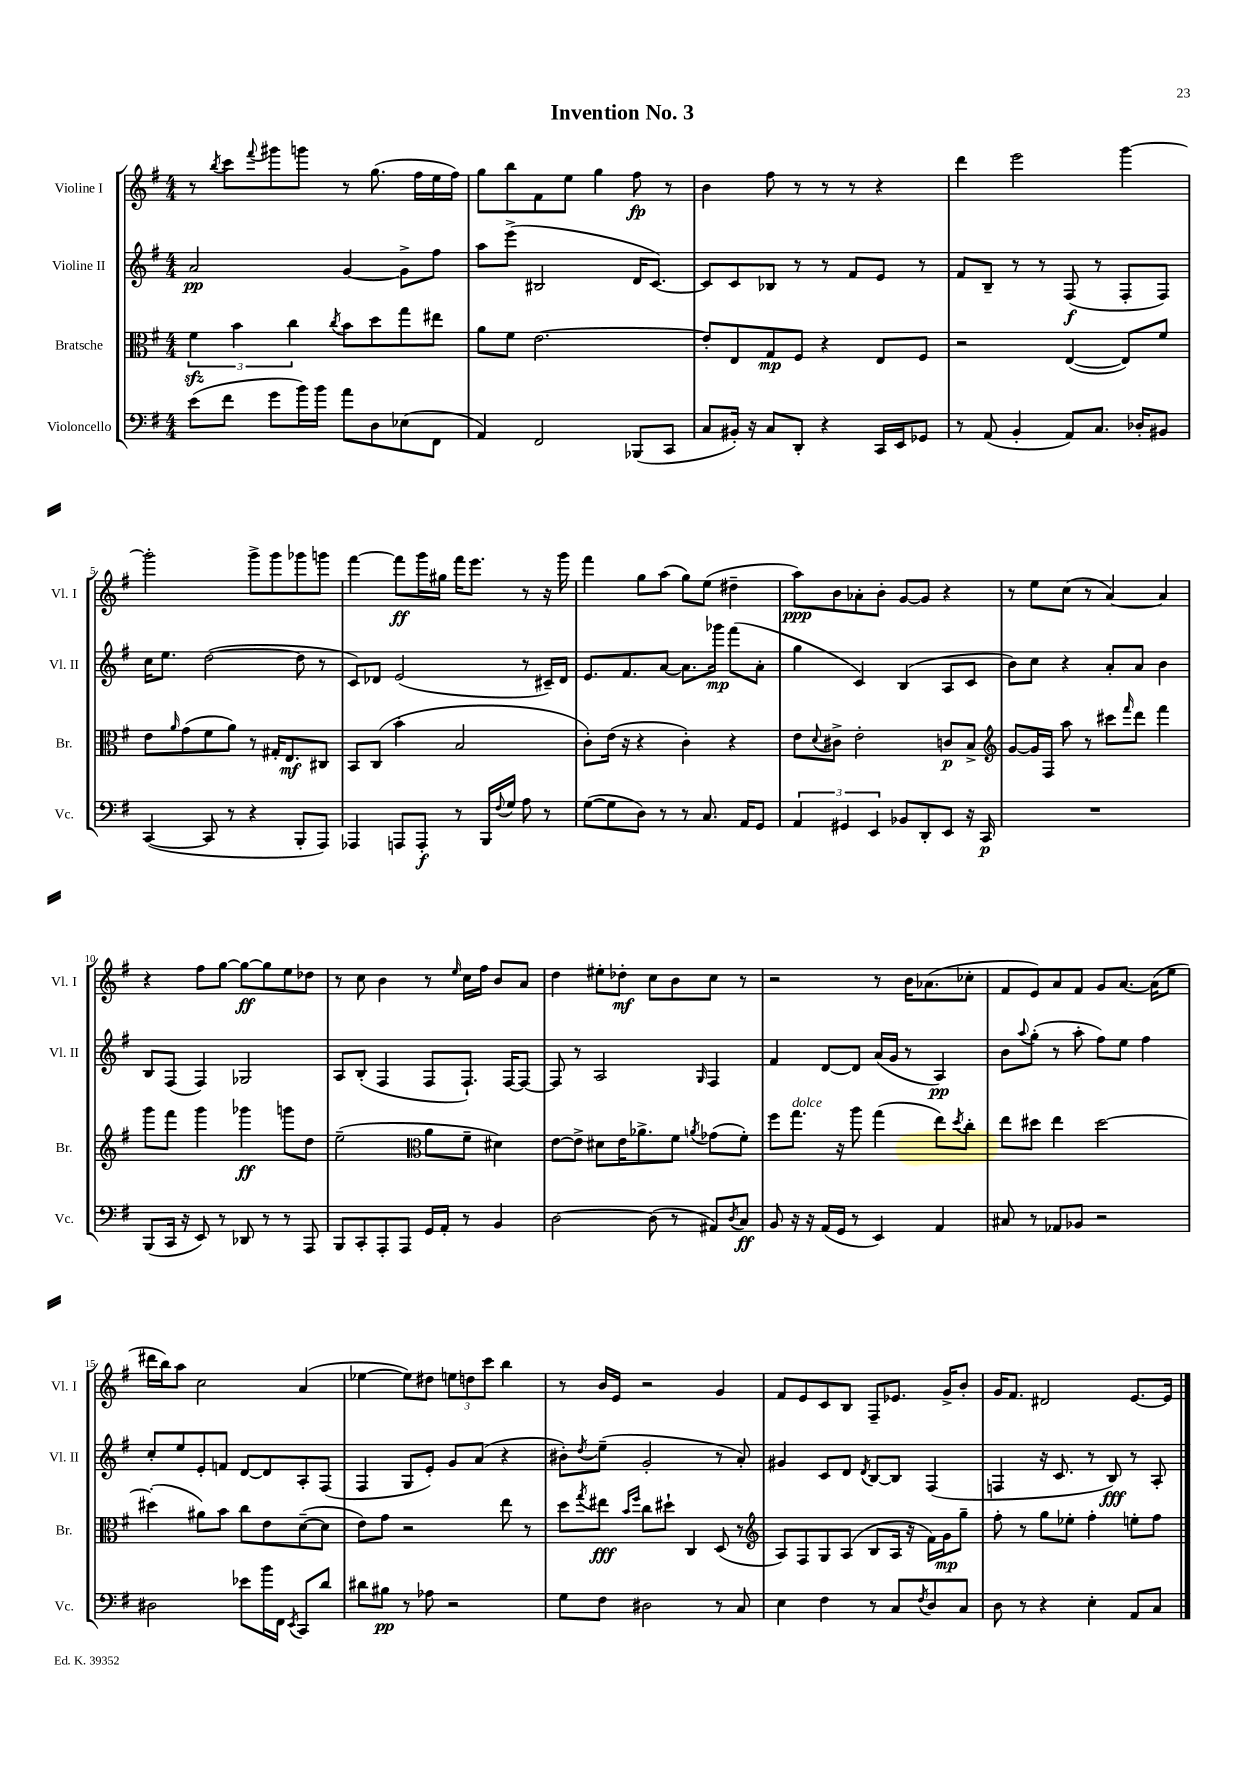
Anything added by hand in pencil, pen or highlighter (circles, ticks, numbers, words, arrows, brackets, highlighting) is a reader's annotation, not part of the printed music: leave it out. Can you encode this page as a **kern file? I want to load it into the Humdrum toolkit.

**kern	**kern	**kern	**kern
*staff4	*staff3	*staff2	*staff1
*clefF4	*clefC3	*clefG2	*clefG2
*k[f#]	*k[f#]	*k[f#]	*k[f#]
*M4/4	*M4/4	*M4/4	*M4/4
(8e	6f#	2a	8r
.	.	.	8qbb
8f#	.	.	8ccc
.	6b	.	.
.	.	.	8qqfff#
8g	.	.	8ggg#
.	6cc	.	.
16b)	.	.	8ggg
16b	.	.	.
.	8qcc	.	.
8a	8b	[4g	8r
8D	8dd	.	(8.gg
(8E-	8gg	8g^]	.
.	.	.	16ff#
8FF#	8ee#	8ff#	16ee
.	.	.	16ff#)
=	=	=	=
4AA)	8a	8aa	8gg
.	8f#	(8eee^	8bb
2FF#	[2.e	2B#	8f#
.	.	.	8ee
.	.	.	4gg
(8BBB-	.	16d	8ff#
.	.	[8.c)	.
8CC	.	.	8r
=	=	=	=
8C	8e']	8c]	4b
16BB#')	8E	8c	.
16r	.	.	.
8C	8G	8B-	8ff#
8DD'	8F#	8r	8r
4r	4r	8r	8r
.	.	8f#	8r
16CC	8E	8e	4r
16EE	.	.	.
8GG-	8F#	8r	.
=	=	=	=
8r	2r	8f#	4ddd
(8AA	.	8B~	.
4BB'	.	8r	2eee
.	.	8r	.
8AA)	([4E	(8F#	.
8.C	.	8r	.
.	8E])	8F#'	[4ggg
16D-'	.	.	.
8BB#	8f#	8F#)	.
=	=	=	=
([4CC	8e	16cc	2ggg']
.	.	8.ee	.
.	16qqa	.	.
.	(8g	.	.
8CC]	8f#	([2dd	.
8r	8a)	.	.
4r	8r	.	8ggg^
.	16G#'	.	8ggg
.	8.E	.	.
8BBB'	.	8dd]	8ggg-
8AAA)	8C#	8r	8ggg
=	=	=	=
4AAA-	8BB	8c)	[4fff#
.	(8C	8d-	.
8AAA	4b'	(2e	8fff#]
8AAA'	.	.	16ggg
.	.	.	16gg#
8r	2B	.	16fff#
.	.	.	8.eee
16BBB	.	.	.
8qqF#	.	.	.
16G	.	.	.
8A	.	8r	8r
8r	.	16c#~)	16r
.	.	16d-	16ggg
=	=	=	=
([8G	8c')	8.e	4fff#
8G]	(16e	.	.
.	16r	8.f#	.
8D)	4r	.	8gg
8r	.	[8a	(8aa
8r	4c')	8.a]	8gg)
8.C	.	.	(8ee
.	.	16ggg-	.
.	4r	(8fff#	4dd#~
16AA	.	.	.
8GG	.	8a'	.
=	=	=	=
6AA	8e	4gg	8aa)
.	8qqd	.	.
.	8c#^	.	8b
6GG#	.	.	.
.	2e'	4c)	8a-'
6EE	.	.	.
.	.	.	8b'
8BB-	.	(4B	[8g
8DD'	.	.	8g]
8EE	8c	8A	4r
16r	8B^	8c	.
16CC	.	.	.
=	=	=	=
*	*clefG2	*	*
1r	[8g	8b)	8r
.	16g]	8cc	8ee
.	16F#	.	.
.	8aa	4r	(8cc
.	8r	.	8r
.	8ccc#	8a'	[4a)
.	16qqfff#	.	.
.	8ddd	8a	.
.	4fff#	4b	4a]
=	=	=	=
(8BBB	8ggg	8B	4r
16CC	8fff#	(8F#	.
16r	.	.	.
8EE)	4ggg	4F#)	8ff#
8r	.	.	[8gg
8DD-	4ggg-	2G-	8gg_
8r	.	.	8gg]
8r	8ggg	.	8ee
8AAA	8dd	.	8dd-
=	=	=	=
8BBB	(2ee~	8A	8r
8CC'	.	(8B'	8cc
8AAA'	.	4F#	4b
8AAA	.	.	.
*	*clefC3	*	*
16GG	8a	8F#	8r
16AA'	.	.	.
.	.	.	16qqee
8r	8f#~	8.F#`)	16cc
.	.	.	16ff#
4BB	4d#)	.	8b
.	.	[16F#	.
.	.	8F#_	8a
=	=	=	=
[2D	[8e	8F#]	4dd
.	8e^]	8r	.
.	8d#	2A	8ee#'
.	16e	.	8dd-'
.	8.a-^	.	.
(8D]	.	.	8cc
8r	8f#	.	8b
.	8qa	16qqG	.
8AA#)	(8g-	4F#	8cc
8qD	.	.	.
8C	8f#')	.	8r
=	=	=	=
8BB	8ff#	4f#	2r
16r	8.gg	.	.
16r	.	.	.
(16AA	.	[8d	.
16GG	16r	.	.
8r	8aa	8d]	.
4EE)	(4gg	(16a	8r
.	.	16g	.
.	.	8r	16b
.	.	.	(8.a-
4AA	8ee)	4A)	.
.	8qdd	.	.
.	8cc'	.	8cc-'
=	=	=	=
8C#	8ee	8b	8f#
.	.	8qqaa	.
8r	8dd#	(8gg'	8e)
8AA-	4ee	8r	8a
8BB-	.	8aa'	8f#
2r	[2dd#	8ff#)	8g
.	.	8ee	[8.a
.	.	4ff#	.
.	.	.	(16a]
.	.	.	8ee
=	=	=	=
2D#	(4dd#']	8cc'	16ddd#
.	.	.	16bb)
.	.	8ee	8aa
.	8a#)	8e'	2cc
.	8b	8f	.
8e-	8cc	[8d	.
16b	8e	8d]	.
16FF#	.	.	.
8qEE	.	.	.
8CC	([8d~	8A'	(4a
8d	8d]	(8F#	.
=	=	=	=
8d#	8e)	4F#	[4ee-
8B#	8g	.	.
8r	2r	8G	8ee-])
8A-	.	8e')	8dd#
2r	.	8g	12ee
.	.	.	12dd
.	.	(8a	.
.	.	.	12ccc
.	8ee	4r	4bb
.	8r	.	.
=	=	=	=
8G	8dd	8b#')	8r
.	8qgg	8qdd	.
8F#	8ee#	(8ee~	16b
.	.	.	16e
.	16qqb	.	.
.	16qqff#	.	.
2D#	8cc	2g'	2r
.	8dd#`	.	.
.	4C	.	.
8r	(8D	8r	4g
8C	8r	8a')	.
=	=	=	=
*	*clefG2	*	*
4E	8A)	4g#	8f#
.	8F#	.	8e
4F#	8G	8c	8c
.	(8A	8d	8B
.	.	8qd	.
8r	8B	[8B	8F#~
8C	16A	8B]	8.e-
.	16r	.	.
8qF#	.	.	.
8D	16f#)	(4F#	.
.	16g	.	16g^
8C	8gg~	.	8b'
=	=	=	=
8D	8ff#'	4F	16g
.	.	.	8.f#
8r	8r	.	.
4r	8gg	16r	2d#
.	.	8.c	.
.	8ee-'	.	.
4E'	4ff#'	8r	.
.	.	8B)	.
8AA	8ee'	8r	[8.e
8C	8ff#	8A'	.
.	.	.	16e]
==	==	==	==
*-	*-	*-	*-
